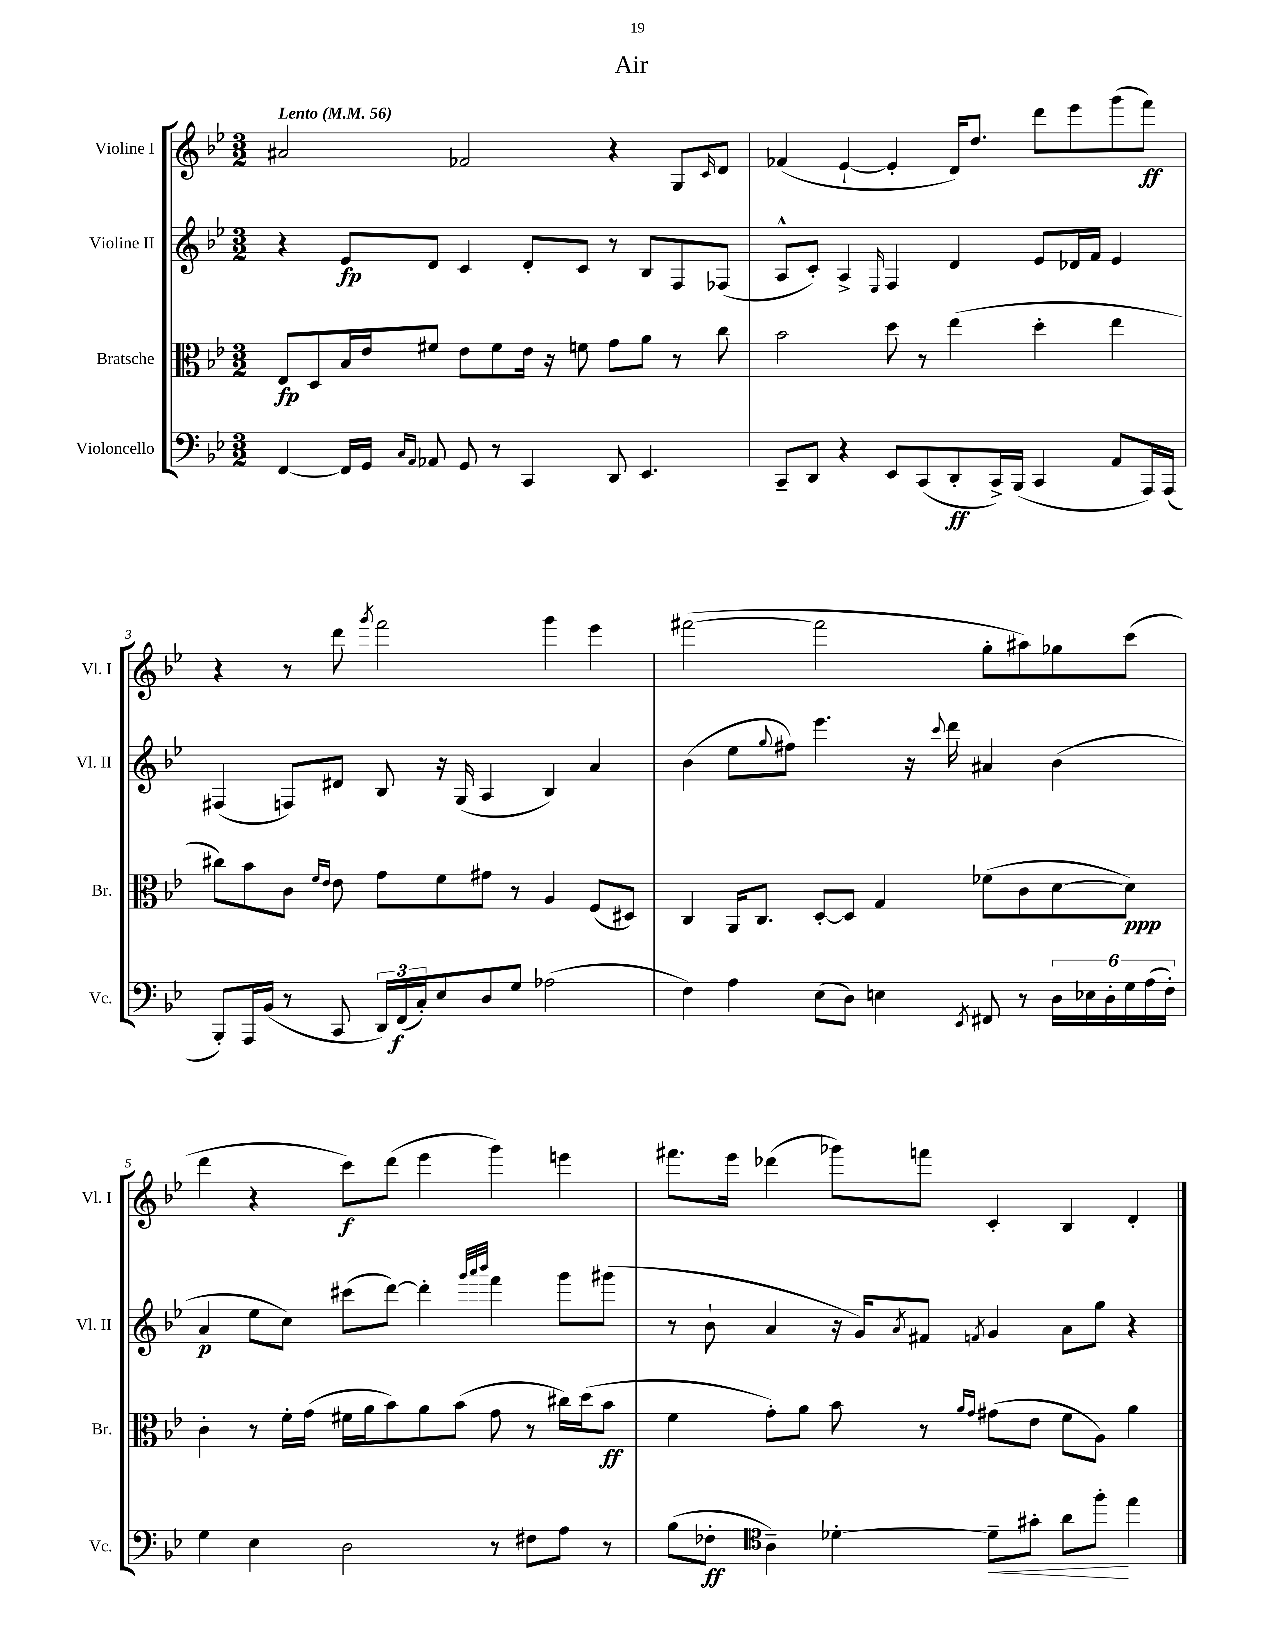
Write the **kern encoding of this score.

**kern	**kern	**kern	**kern
*staff4	*staff3	*staff2	*staff1
*clefF4	*clefC3	*clefG2	*clefG2
*k[b-e-]	*k[b-e-]	*k[b-e-]	*k[b-e-]
*M3/2	*M3/2	*M3/2	*M3/2
*MM56	*MM56	*MM56	*MM56
[4FF/	8E-/L	4r	2a#/
.	8D/	.	.
16FF/]LL	16B-/L	8e-/L	.
16GG/JJ	16e-/J	.	.
16qqC/LL	.	.	.
16qqAA/JJ	.	.	.
8AA-/	8f#/J	8d/J	.
8GG/	8e-\L	4c/	2f-/
8r	8f#\	.	.
4CC/	16e-\Jk	8d'/L	.
.	16r	.	.
.	8f\	8c/J	.
8DD/	8g\L	8r	4r
4.EE-/	8a\J	8B-/L	.
.	8r	8F/	8G/L
.	.	.	16qqc/
.	8cc\	(8F-/J	8d/J
=	=	=	=
8CC~/L	2b-\	8A^^/L	(4f-/
8DD/J	.	8c'/J)	.
4r	.	4A^/	[4e-`/
.	.	16qqE-/	.
8EE-/L	8dd\	4F/	4e-'/]
(8CC/	8r	.	.
8DD'/	(4ee-\	4d/	16d/LK)
.	.	.	8.dd/J
16CC^/L)	.	.	.
(16BBB-/JJ	.	.	.
4CC/	4dd'\	8e-/L	8ddd\L
.	.	16d-/L	8eee-\
.	.	16f/JJ	.
8AA/L	4ee-\	4e-/	(8ggg\
16AAA/L)	.	.	8fff\J)
(16AAA/JJ	.	.	.
=	=	=	=
8BBB-'/L)	8cc#\L)	(4F#/	4r
16AAA/L	8b-\	.	.
(16BB-/JJ	.	.	.
8r	8c\J	8F/L)	8r
.	16qqf/LL	.	.
.	16qqe-/JJ	.	.
8CC/	8e-\	8d#/J	8ddd\
.	.	.	8qggg/
24DD/LL)	8g\L	8B-/	2fff\
(24FF/	.	.	.
24C'/J)	.	.	.
8E-/	8f\	16r	.
.	.	(16G/	.
8D/	8g#\J	4A/	.
8G/J	8r	.	.
(2A-\	4A/	4B-/)	4ggg\
.	(8F/L	4a/	4eee-\
.	8D#/J)	.	.
=	=	=	=
4F\)	4C/	(4b-\	([2fff#\
4A\	16AA/LK	8ee-\L	.
.	8.C/J	.	.
.	.	8qqgg/	.
.	.	8ff#\J)	.
(8E-\L	[8D'/L	4.eee-\	2fff#\]
8D\J)	8D/]J	.	.
4E\	4G/	.	.
.	.	16r	.
.	.	8qqccc/	.
.	.	16ddd\	.
8qEE-/	.	.	.
8FF#/	(8f-\L	4a#/	8gg'\L
8r	8c\	.	8aa#\)
24D\LL	[8d\	(4b-\	8gg-\
24E-\	.	.	.
24D'\	.	.	.
24G\	8d\]J)	.	(8ccc\J
(24A\	.	.	.
24F'\JJ)	.	.	.
=	=	=	=
4G\	4c'\	4a/	4ddd\
4E-\	8r	8ee-\L	4r
.	16f'\LL	8cc\J)	.
.	(16g\JJ	.	.
2D\	16f#\LL	(8ccc#\L	8ccc\L)
.	16a\J	.	.
.	8b-\)	[8ddd\J)	(8ddd\J
.	8a\	4ddd'\]	4eee-\
.	(8b-\J	.	.
.	.	32qqggg/LLL	.
.	.	32qqaaa/	.
.	.	32qqbbb-/JJJ	.
8r	8g\	4fff\	4ggg\)
8F#\L	8r	.	.
8A\J	16cc#\LL)	8ggg\L	4eee\
.	(16dd\J	.	.
8r	8b-\J	(8ggg#\J	.
=	=	=	=
(8B-\L	4f\	8r	8.fff#\L
8F-'\J	.	8b-`\	.
.	.	.	16eee-\Jk
*clefC4	*	*	*
4A~\)	8g'\L)	4a/	(4ddd-\
.	8a\J	.	.
[4d-'\	8b-\	16r	8ggg-\L)
.	.	16g/LK)	.
.	.	8qa/	.
.	8r	8f#/J	8fff\J
.	16qqa/LL	.	.
.	16qqg/JJ	8qf/	.
8d-~\]L	(8g#\L	4g/	4c'/
8g#'\J	8e-\J	.	.
8a\L	8f\L	8a\L	4B-/
8ff'\J	8A\J)	8gg\J	.
4ee-\	4a\	4r	4d'/
==	==	==	==
*-	*-	*-	*-
